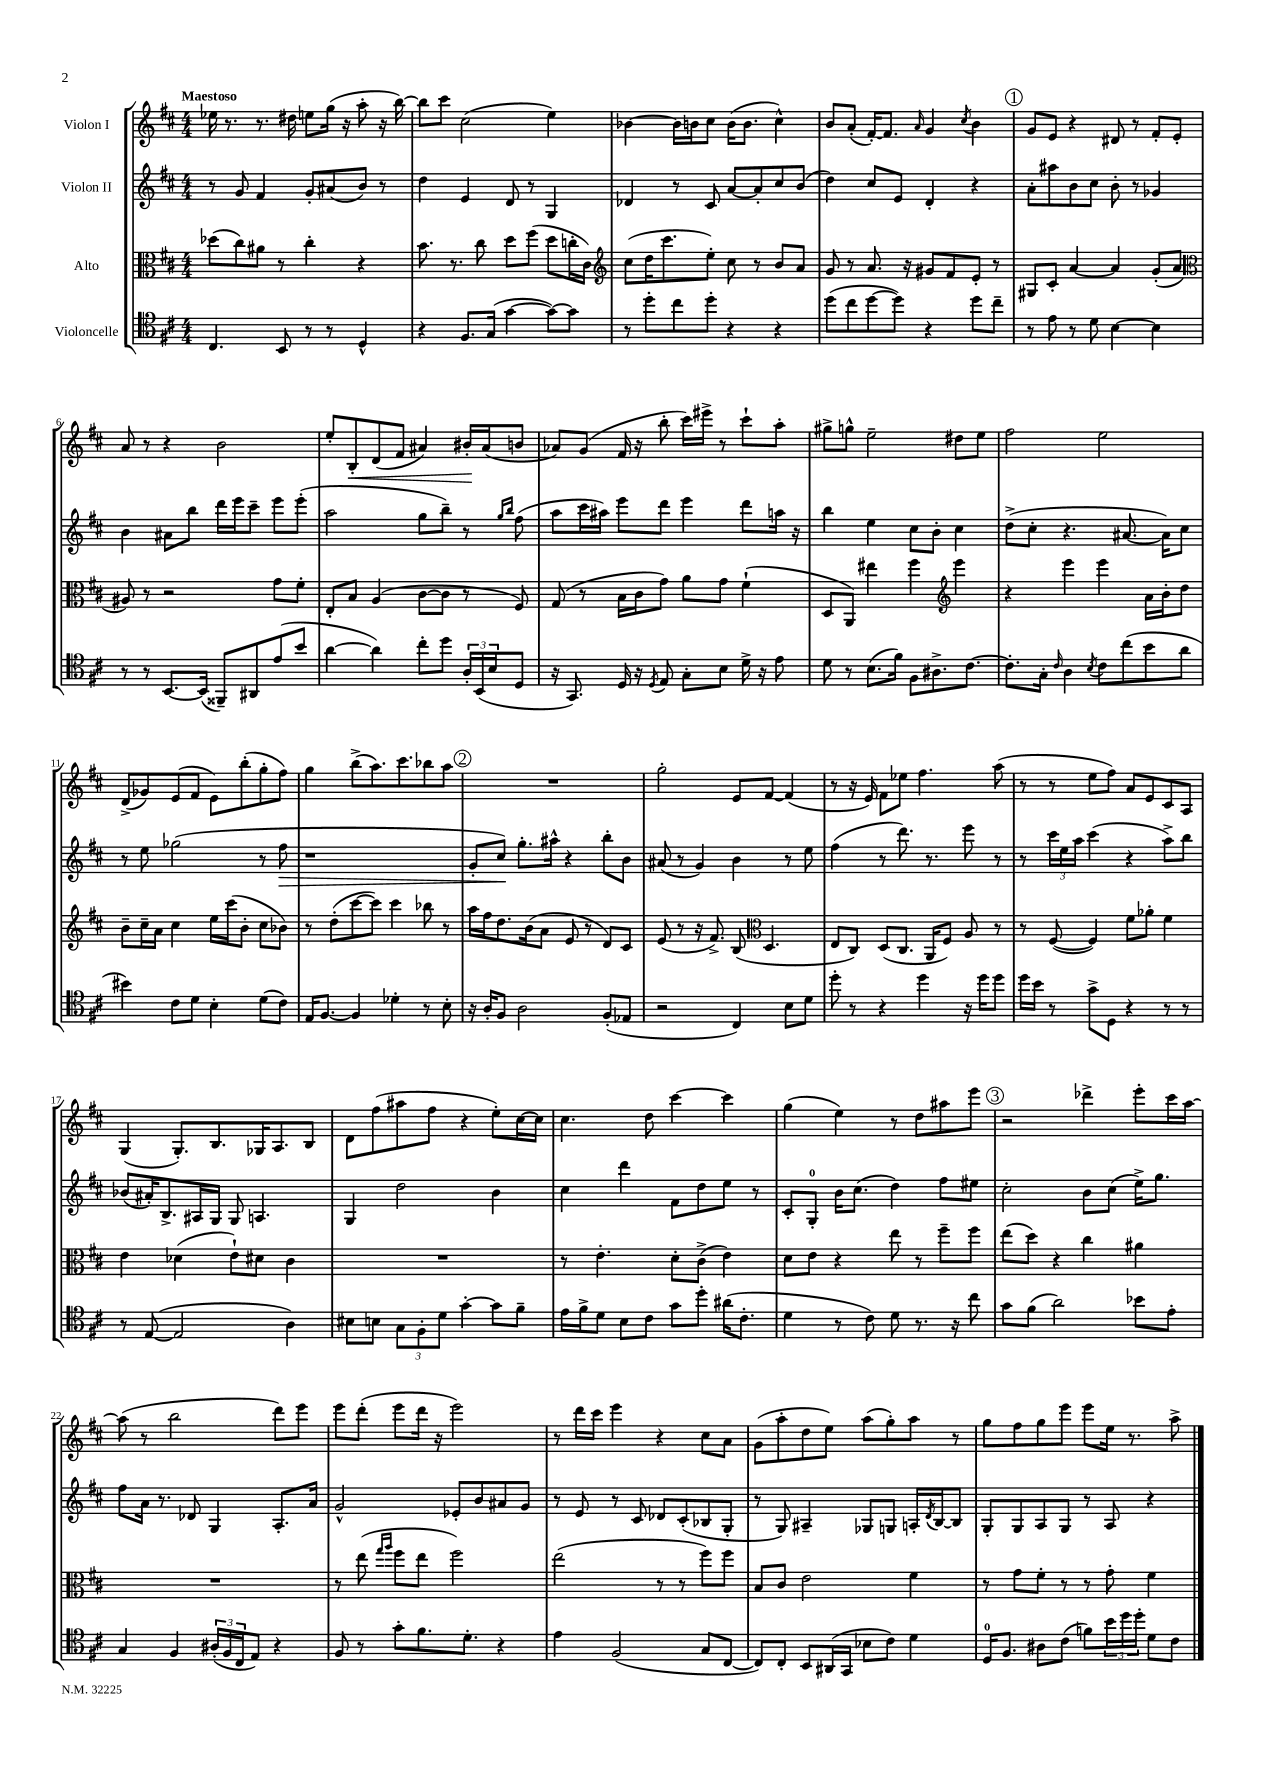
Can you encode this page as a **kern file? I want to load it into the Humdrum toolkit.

**kern	**kern	**kern	**kern
*staff4	*staff3	*staff2	*staff1
*clefC4	*clefC3	*clefG2	*clefG2
*k[f#c#]	*k[f#c#]	*k[f#c#]	*k[f#c#]
*M4/4	*M4/4	*M4/4	*M4/4
4.C#	(8dd-	8r	16ee-
.	.	.	8.r
.	8cc#)	8g	.
.	8a#	4f#	8.r
8BB	8r	.	.
.	.	.	16dd#
8r	4cc#'	8g'	8ee
8r	.	(8a#	(16gg
.	.	.	16r
4D^^	4r	8b)	8aa'
.	.	8r	16r
.	.	.	[16bb)
=	=	=	=
4r	8.b	4dd	8bb]
.	.	.	8ccc#
.	8.r	.	.
8.F#	.	4e	(2cc#
.	8cc#	.	.
(16G	.	.	.
[4g	8dd	8d	.
.	(8ff#	8r	.
8g_)	8dd	4G	4ee)
8g]	16cc'	.	.
.	16c#)	.	.
=	=	=	=
*	*clefG2	*	*
8r	(8cc#	4d-	[4b-
8dd'	16dd	.	.
.	8.ccc#	.	.
8cc#	.	8r	16b-]
.	.	.	16b
8dd'	8ee')	8c#	8cc#
4r	8cc#	[8a	(16b
.	.	.	8.b
.	8r	8a']	.
4r	8b	8cc#	4cc#^^)
.	8a	(8b	.
=	=	=	=
(8dd	8g	4dd)	8b
8cc#	8r	.	(8a'
[8dd	8.a	8cc#	[16f#')
.	.	.	8.f#]
8dd])	.	8e	.
.	16r	.	.
.	.	.	16qqa
4r	8g#	4d'	4g
.	8f#	.	.
.	.	.	8qcc#
8dd	8e'	4r	4b
8cc#~	8r	.	.
=	=	=	=
8r	8G#	8a'	8g
8e	8c#'	8aa#	8e
8r	[4a	8b	4r
8d	.	8cc#	.
[4B	4a]	8b'	8d#
.	.	8r	8r
4B]	(8g'	4g-	8f#'
.	8a	.	8e'
=	=	=	=
*	*clefC3	*	*
8r	8A#)	4b	8a
8r	8r	.	8r
[8.BB	2r	8a#	4r
.	.	8bb	.
(16BB]	.	.	.
8FF##~)	.	16ddd	2b
.	.	16eee	.
8AA#	.	8ccc#~	.
(8e	8g	8eee	.
8b	8f#'	(8eee'	.
=	=	=	=
[4a	8E'	2aa	8ee'
.	8B	.	8B'
4a])	(4A	.	(8d
.	.	.	8f#
8cc#'	[8c#	8gg	4a#)
8dd	8c#]	8bb~)	.
24A'	8r	8r	16b#'
(24BB	.	.	.
.	.	.	(16a#
24B	.	.	.
.	.	16qqgg	.
.	.	16qqbb	.
8D	8F#)	(8ff#	8b
=	=	=	=
16r	(8G	8aa	8a-)
8.GG)	.	.	.
.	8r	16ccc#	(8g
.	.	16aa#)	.
16D	16B	8eee	16f#
16r	16c#	.	16r
8qD	.	.	.
8E	8g)	8ddd	8bb'
8G'	8a	4eee	16ccc#)
.	.	.	16eee#^
8B	8g	.	8r
16d^	(4f#`	8ddd	8ccc#`
16r	.	.	.
8e	.	16aa	8aa'
.	.	16r	.
=	=	=	=
8d	8D	4bb	8gg#^
8r	8AA)	.	8gg^^
(8.B	4ee#	4ee	2ee~
16f#)	.	.	.
8F#	4ff#	8cc#	.
8.A#^	.	8b'	.
*	*clefG2	*	*
.	4eee	4cc#	8dd#
[8.c#	.	.	.
.	.	.	8ee
=	=	=	=
8.c#']	4r	(8dd^	2ff#
.	.	8cc#'	.
16G'	.	.	.
16qqc#	.	.	.
4A	4eee	4.r	.
8qB	.	.	.
8c#	4eee	.	2ee
(8cc#	.	[8.a#	.
8b	16a	.	.
.	16b'	16a#])	.
8a	8dd	8cc#	.
=	=	=	=
4b#)	8b~	8r	(8d^
.	16cc#~	8ee	8g-)
.	16a	.	.
8c#	4cc#	(2gg-	(8e
8d	.	.	8f#
4B'	16ee	.	8e)
.	(16ccc#	.	.
.	8b'	.	(8bb'
(8d	8cc#	8r	8gg'
8c#)	8b-)	8ff#	8ff#)
=	=	=	=
16E	8r	1r	4gg
[8.F#	.	.	.
.	(8dd'	.	.
4F#]	[8ccc#	.	(8bb^
.	8ccc#])	.	8.aa)
4d-'	4ccc#	.	.
.	.	.	8.ccc#
8r	8bb-	.	8bb-
8B'	8r	.	8aa
=	=	=	=
16r	16aa	8g'	1r
16A'	16ff#	.	.
8F#	8.dd	8cc#)	.
2A	.	8.gg'	.
.	(16b	.	.
.	8a	.	.
.	.	16aa#^^	.
.	8e	4r	.
.	8r	.	.
(8F#'	8d)	8bb'	.
8E-	8c#	8b	.
=	=	=	=
2r	(8e	(8a#	2gg'
.	8r	8r	.
.	16r	4g)	.
.	8.f#^)	.	.
4C#)	(8B	4b	8e
*	*clefC3	*	*
.	4.D	.	[8f#
8B	.	8r	(4f#]
8d	.	8ee	.
=	=	=	=
8dd'	8E	(4ff#	8r
8r	8C#)	.	16r
.	.	.	16e)
4r	(8D	8r	8f#
.	8.C#	8.ddd)	8ee-
4dd	.	.	4.ff#
.	16AA	8.r	.
.	8F#)	.	.
16r	8A	8eee	.
16dd	.	.	.
8dd	8r	8r	(8aa
=	=	=	=
16dd	8r	8r	8r
16b	.	.	.
8r	([8F#	24ccc#	8r
.	.	24ee	.
.	.	24aa	.
8g^	4F#])	(4ccc#	8ee
8D	.	.	8ff#)
4r	8f#	4r	8a
.	8a-'	.	8e
8r	4f#	8aa^)	8c#
8r	.	8bb	8A
=	=	=	=
8r	4e	(8b-	(4G
([8E	.	16a#')	.
.	.	8.B^	.
2E]	(4d-	.	8.G')
.	.	16A#	.
.	.	16G	8.B
.	8e`)	8G	.
.	8d#	4.A	16G-
.	.	.	8.A
4A)	4c#	.	.
.	.	.	8B
=	=	=	=
8B#	1r	4G	8d
8B	.	.	(8ff#
12G	.	2dd	8aa#
12F#'	.	.	.
.	.	.	8ff#
12d	.	.	.
[4g'	.	.	4r
8g]	.	4b	8ee')
8f#~	.	.	[16cc#
.	.	.	16cc#]
=	=	=	=
16e	8r	4cc#	4.cc#
16f#^	.	.	.
8d	4.e'	.	.
8B	.	4ddd	.
8c#	.	.	8dd
8g	8d'	8f#	[4ccc#
8dd'	(8c#^	8dd	.
(16a#	4e)	8ee	4ccc#]
8.c#'	.	.	.
.	.	8r	.
=	=	=	=
4d	8d	8c#'	(4gg
.	8e	8G'	.
8r	4r	16b	4ee)
.	.	(8.cc#	.
8c#)	.	.	.
8d	8ee	4dd)	8r
8.r	8r	.	8dd
.	8ff#~	8ff#	8aa#
16r	.	.	.
8cc#	8ff#	8ee#	8eee
=	=	=	=
8g	(8ee	2cc#'	2r
(8f#	8dd)	.	.
2a)	4r	.	.
.	4cc#	8b	4ddd-^
.	.	(8cc#	.
8b-	4a#	16ee^)	8eee'
.	.	8.gg	.
8e'	.	.	16ccc#
.	.	.	[16aa
=	=	=	=
4G	1r	8ff#	(8aa]
.	.	16a	8r
.	.	8.r	.
4F#	.	.	2bb
.	.	8d-	.
(24A#'	.	4G	.
24F#	.	.	.
24C#	.	.	.
8E)	.	.	.
4r	.	8.A'	8ddd)
.	.	.	8eee
.	.	16a	.
=	=	=	=
8F#	8r	2g^^	8eee
8r	(8ee	.	(8ddd'
.	16qqgg	.	.
.	16qqaa	.	.
8g'	8ff#	.	8eee
8.f#	8ee	.	16ddd
.	.	.	16r
.	2ff#)	8e-'	2eee)
8.d'	.	.	.
.	.	8b	.
4r	.	8a#	.
.	.	8g	.
=	=	=	=
4e	(2ee	8r	8r
.	.	8e	16ddd
.	.	.	16ccc#
(2F#	.	8r	4eee
.	.	8c#	.
.	8r	8d-	4r
.	8r	(8c#'	.
8G	8ff#)	8B-	8cc#
[8C#	8ff#	8G'	8a
=	=	=	=
8C#])	8B	8r	(8g
8C#'	8c#	8G)	8aa'
8BB	2e	4A#~	8dd
(16AA#	.	.	8ee)
16GG	.	.	.
8B-	.	8G-	(8aa
8c#)	.	8G	8gg')
4d	4f#	16A'	8aa
.	.	8qd	.
.	.	[16B	.
.	.	8B]	8r
=	=	=	=
16D	8r	8G'	8gg
8.F#	.	.	.
.	8g	8G	8ff#
8A#	8f#'	8A	8gg
(8c#	8r	8G	8eee
8f)	8r	8r	8eee
24b	8g'	8A	16ee
24dd	.	.	.
.	.	.	8.r
24dd'	.	.	.
8d	4f#	4r	.
8c#	.	.	8aa^
==	==	==	==
*-	*-	*-	*-
